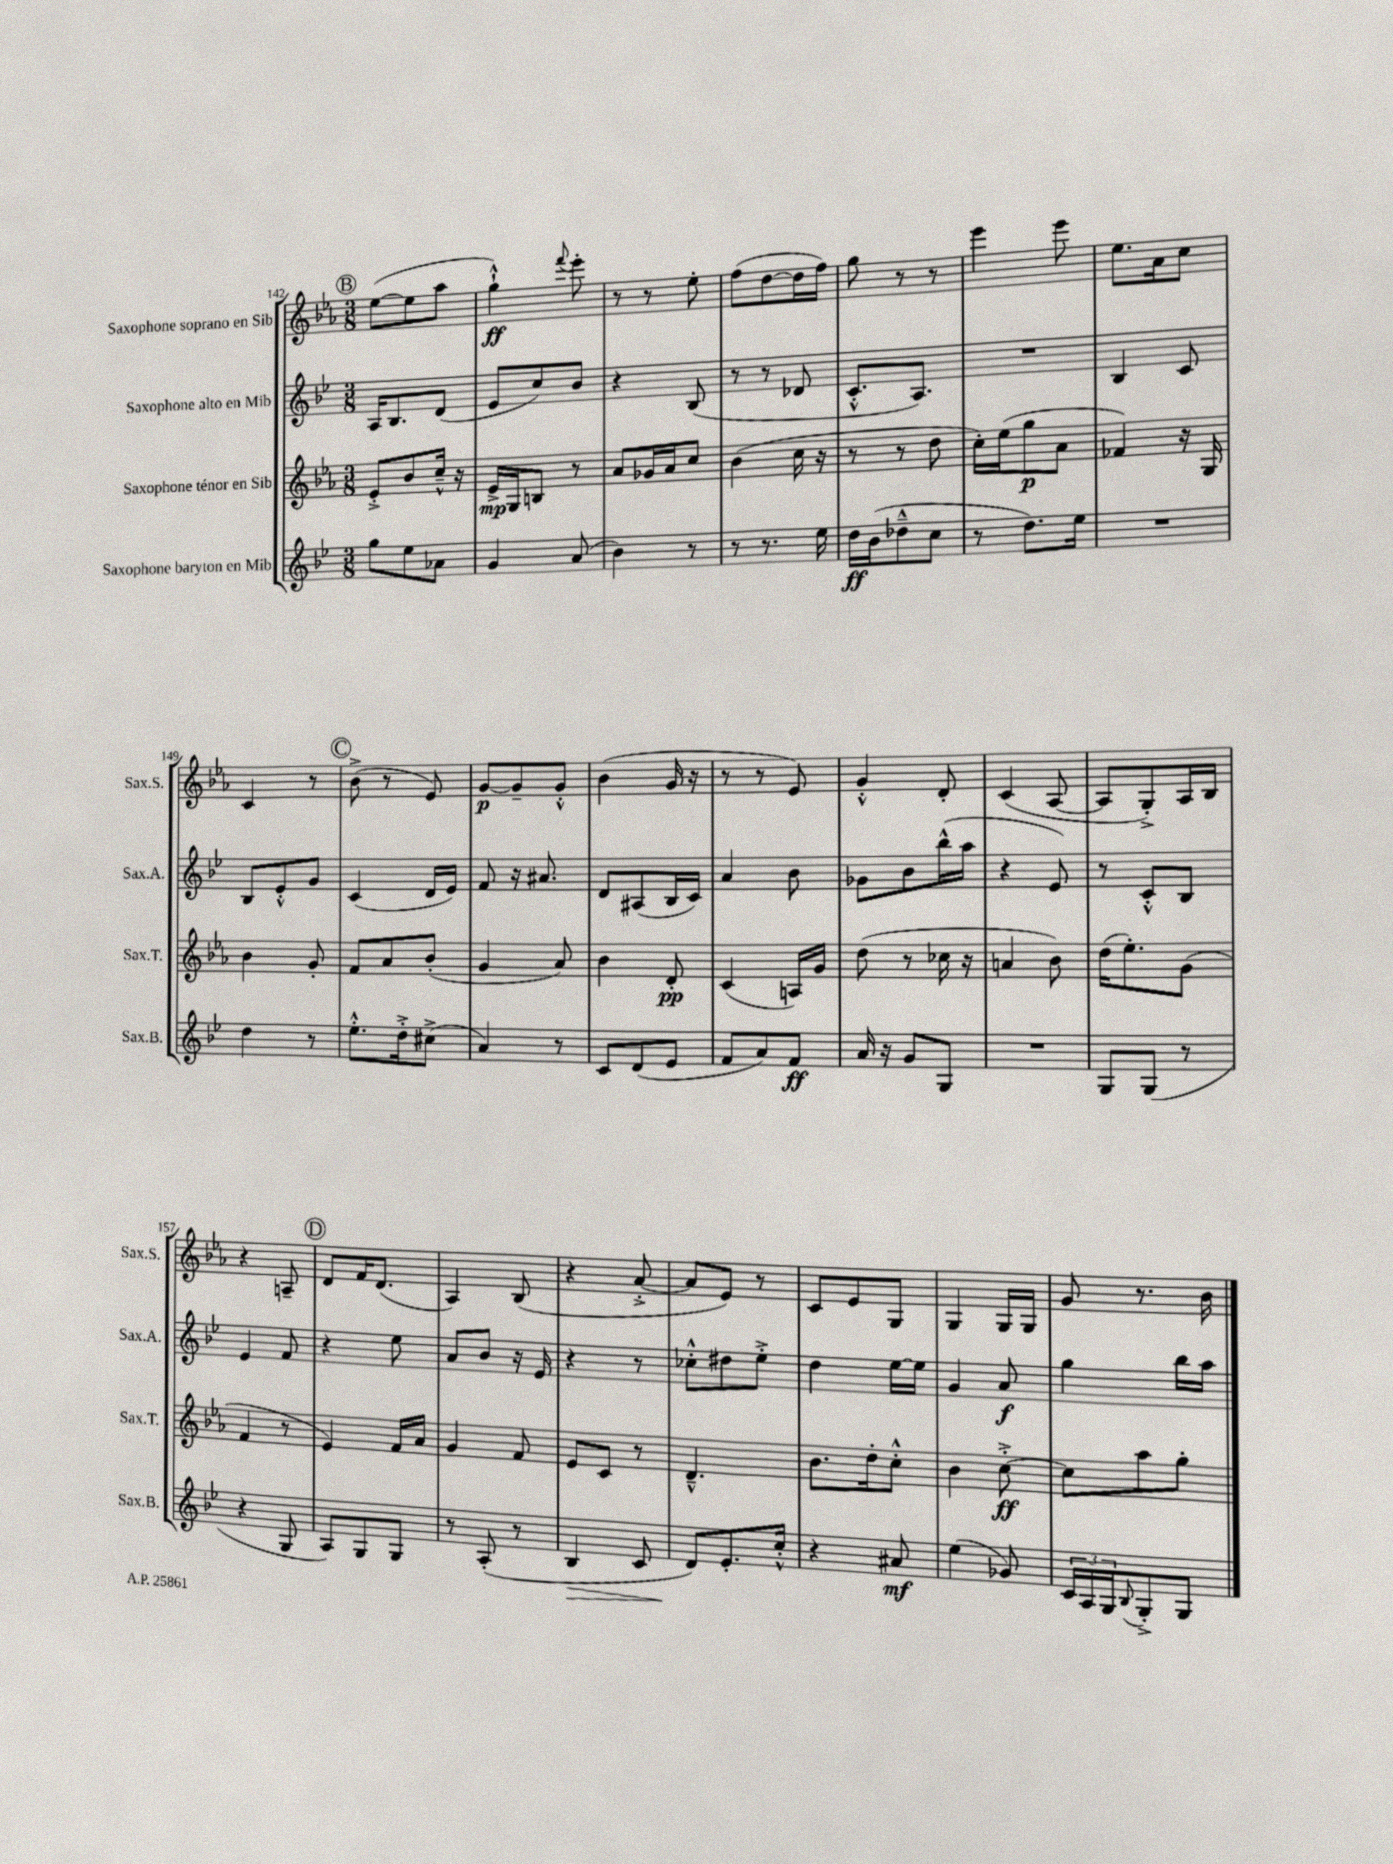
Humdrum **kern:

**kern	**kern	**kern	**kern
*staff4	*staff3	*staff2	*staff1
*clefG2	*clefG2	*clefG2	*clefG2
*k[b-e-]	*k[b-e-a-]	*k[b-e-]	*k[b-e-a-]
*M3/8	*M3/8	*M3/8	*M3/8
8gg	8e-'^	16A	([8ee-
.	.	8.B-	.
8ee-	8b-	.	8ee-]
8a-	16cc~^^	(8d	8aa-
.	16r	.	.
=	=	=	=
4g	16e-^	8e-	4gg`^^)
.	16G	.	.
.	8B	8cc)	.
.	.	.	8qqfff
(8a	8r	8b-	8eee-'
=	=	=	=
4b-)	8a-	4r	8r
.	16g-	.	8r
.	16a-	.	.
8r	8cc	(8B-	8ee-'
=	=	=	=
8r	(4b-	8r	(8ff
8.r	.	8r	[8dd
.	16cc	8d-	16dd]
16ee-	16r	.	16ff)
=	=	=	=
16dd	8r	8.c'^^	8gg
(16b-	.	.	.
8dd-~^^	8r	.	8r
.	.	8.A)	.
8cc	8dd	.	8r
=	=	=	=
8r	16cc')	4.r	4eee-
.	(16ee-	.	.
8.dd)	8gg	.	.
.	8a-	.	8eee-
16ee-	.	.	.
=	=	=	=
4.r	4f-)	4B-	8.ee-
.	.	.	16a-
.	16r	8c	8cc
.	16G	.	.
=	=	=	=
4dd	4b-	8B-	4c
.	.	8e-'^^	.
8r	8g'	8g	8r
=	=	=	=
8.ee-'^^	8f	(4c	(8b-^
.	8a-	.	8r
16dd'^	.	.	.
(8cc#^	(8b-'	16d	8e-)
.	.	16e-)	.
=	=	=	=
4a)	4g	8f	[8g
.	.	16r	8g~]
.	.	8.a#	.
8r	8a-)	.	8g'^^
=	=	=	=
8c	4b-	8d	(4b-
(8d	.	(8A#	.
8e-	8d'	16B-	16g
.	.	16c)	16r
=	=	=	=
8f	(4c	4a	8r
8a)	.	.	8r
8f	16A)	8b-	8e-)
.	16g	.	.
=	=	=	=
16a	(8dd	8g-	4g'^^
16r	.	.	.
8g	8r	8b-	.
8G	16cc-	(16bb-^^	8d'
.	16r	16aa	.
=	=	=	=
4.r	4a	4r	(4c
.	8b-)	8e-)	[8A-
=	=	=	=
8G	(16dd	8r	8A-]
.	8.ee-')	.	.
(8G	.	8c'^^	8G'^)
8r	(8g	8B-	16A-
.	.	.	16B-
=	=	=	=
4r	4f	4e-	4r
8G	8r	8f	8A~
=	=	=	=
8A)	4e-)	4r	8d
8G	.	.	16f
.	.	.	(8.d
8G	16f	8ee-	.
.	16a-	.	.
=	=	=	=
8r	4g	8a	4A-)
(8A'	.	8b-	.
8r	8f	16r	(8B-
.	.	16e-	.
=	=	=	=
4B-	8e-	4r	4r
.	8c	.	.
8c	8r	8r	[8a-'^
=	=	=	=
8d)	4.d~^^	8cc-'^^	8a-]
8.e-'	.	8dd#	8e-)
.	.	8ee-'^	8r
16cc'^^	.	.	.
=	=	=	=
4r	8.b-	4dd	8c
.	.	.	8e-
.	16dd'	.	.
8a#	8cc'^^	[16ee-	8G
.	.	16ee-]	.
=	=	=	=
(4ee-	4b-	4g	4G
8g-)	[8cc'^	8a	16G
.	.	.	16G
=	=	=	=
24c	8cc]	4gg	8g
24A	.	.	.
24G	.	.	.
8qqB-	.	.	.
8G'^	8aa-	.	8.r
8G	8gg'	16bb-	.
.	.	16aa	16b-
==	==	==	==
*-	*-	*-	*-
